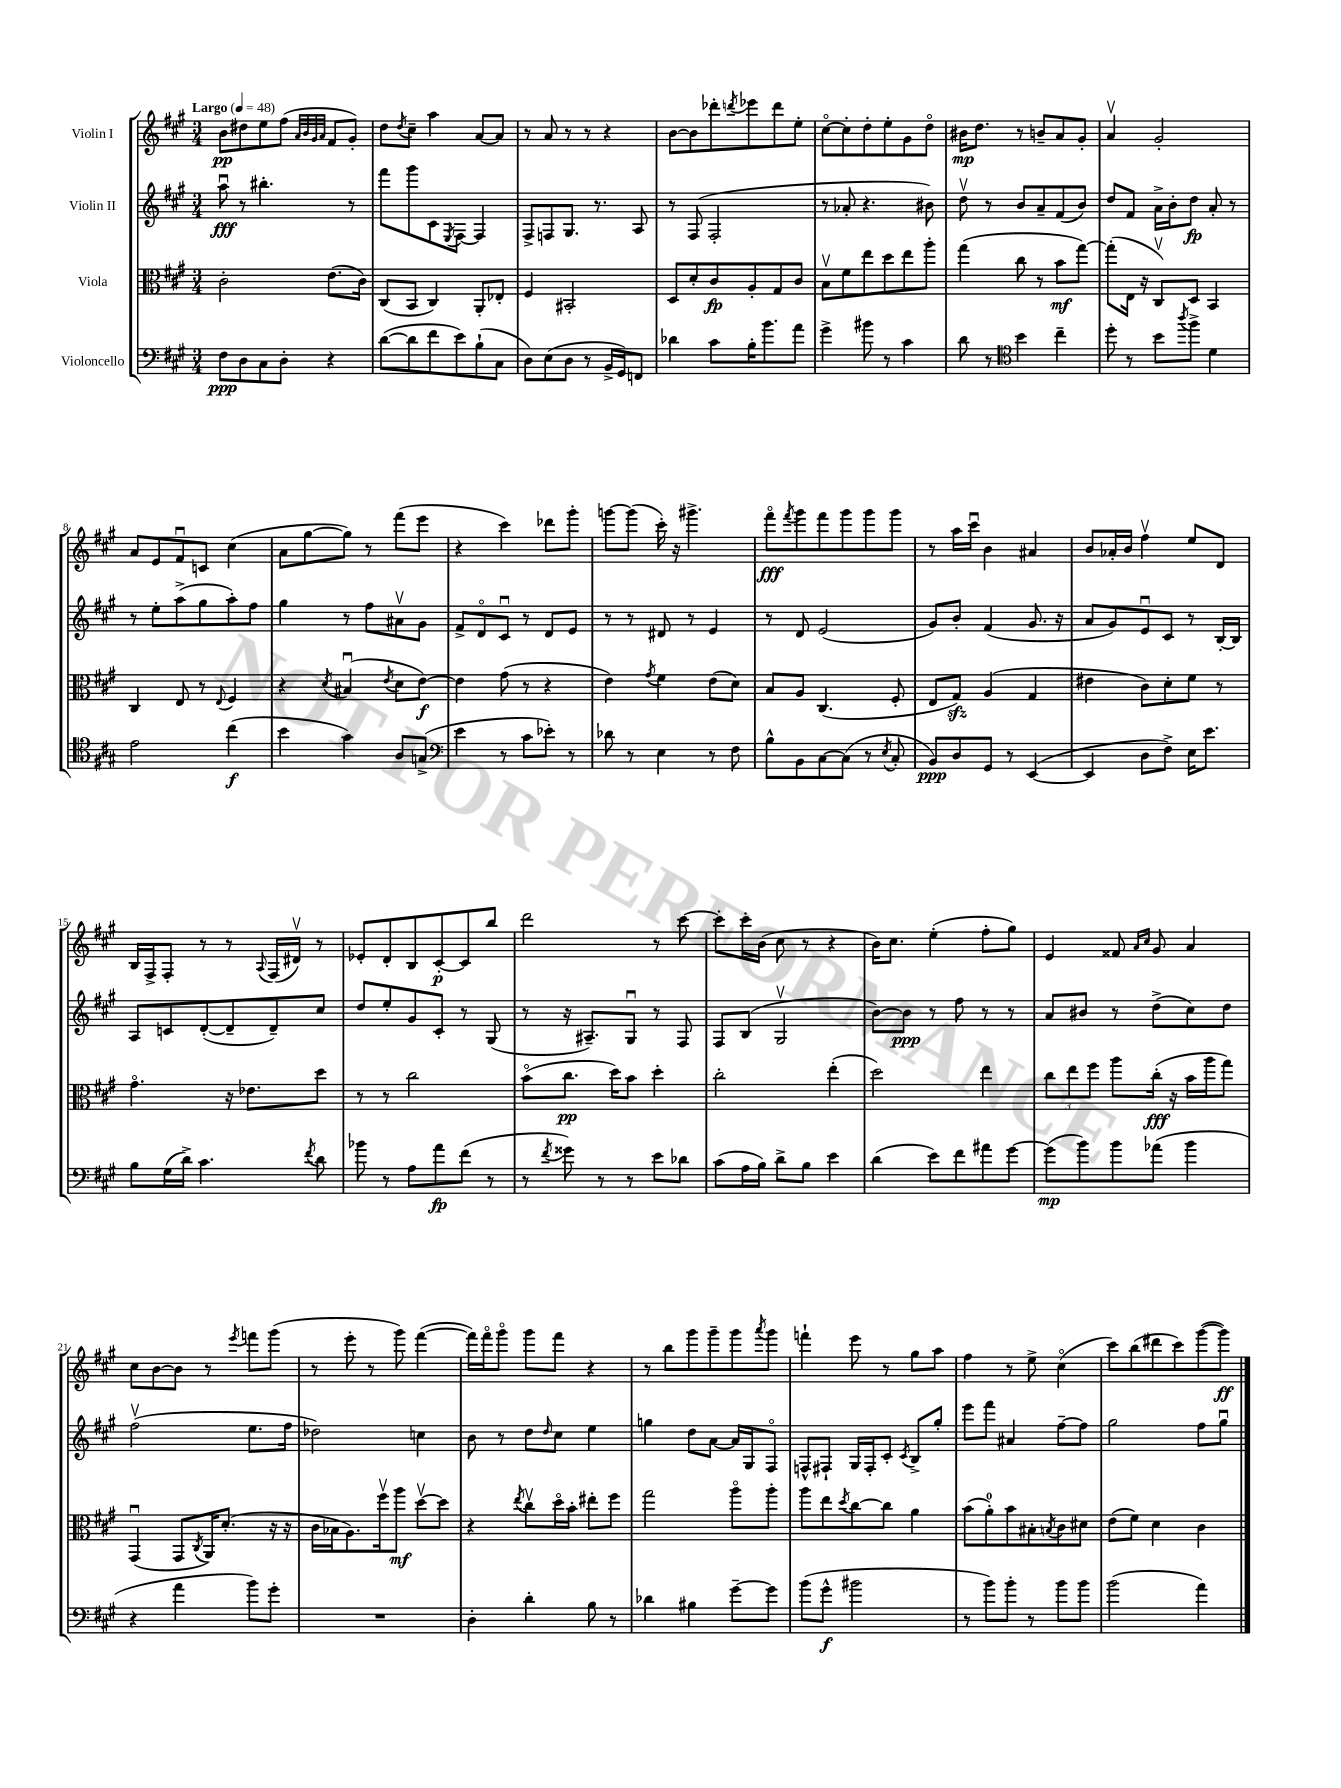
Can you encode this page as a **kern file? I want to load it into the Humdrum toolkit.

**kern	**kern	**kern	**kern
*staff4	*staff3	*staff2	*staff1
*clefF4	*clefC3	*clefG2	*clefG2
*k[f#c#g#]	*k[f#c#g#]	*k[f#c#g#]	*k[f#c#g#]
*M3/4	*M3/4	*M3/4	*M3/4
*MM48	*MM48	*MM48	*MM48
8F#	2c#'	8aau	8b
8D	.	8r	8dd#
8C#	.	4.bb#'	8ee
8D'	.	.	(8ff#
.	.	.	32qqa
.	.	.	32qqb
.	.	.	32qqg#
.	.	.	32qqa
4r	(8.e	.	8f#
.	.	8r	8g#')
.	16c#)	.	.
=	=	=	=
([8d	(8C#	8fff#	8dd
.	.	.	8qdd
8d]	8BB	8ggg#	8cc#~
8f#	4C#)	8c#	4aa
.	.	8qE	.
8e)	.	[8F#	.
(8B`	8AA'	4F#]	[8a
8C#	8E-'	.	8a]
=	=	=	=
8D)	4F#	8F#^	8r
(8E	.	8F	8a
8D	2BB#'	8.G#	8r
8r	.	.	8r
.	.	8.r	.
16BB^	.	.	4r
16GG#)	.	.	.
8FF	.	8A	.
=	=	=	=
4d-	8D	8r	[8b
.	8d'	(8F#	8b]
8c#	8c#	2F#'	8ddd-'
.	.	.	8qddd
16B'	8A'	.	8eee-
8.b	.	.	.
.	8G#	.	8ddd
8a	8c#	.	8ee'
=	=	=	=
4g#^	8Bv	8r	[8cc#o
.	8f#	8a-'	8cc#']
8b#	8ee	4.r	8dd'
8r	8dd	.	8ee'
4c#	8ee	.	8g#
.	8aa'	8b#)	8ddo
=	=	=	=
8d	(4gg#	8ddv	16b#
.	.	.	8.dd
8r	.	8r	.
*clefC4	*	*	*
4b	8cc#	8b	8r
.	8r	8a~	8b~
4cc#~	8b	(8f#	8a
.	[8gg#)	8b)	8g#'
=	=	=	=
8dd'	(8gg#']	8dd	4av
8r	16E	8f#	.
.	16r	.	.
8b	8C#v)	16a^	2g#'
.	.	16b'	.
8qaa	.	.	.
8ff#^	8D	8dd	.
4d	4BB	8a'	.
.	.	8r	.
=	=	=	=
2e	4C#	8r	8a
.	.	8ee'	8e
.	8E	(8aa^	8f#u
.	8r	8gg#	8c
.	8qqE	.	.
(4cc#	4F#	8aa')	(4cc#
.	.	8ff#	.
=	=	=	=
4b	4r	4gg#	8a
.	.	.	[8gg#
.	8qd	.	.
4g#)	(4B#u	8r	8gg#])
.	.	8ff#	8r
.	8qe	.	.
8A	8d	8a#v	(8fff#
(8G^	[8e)	8g#	8eee
=	=	=	=
*clefF4	*	*	*
4e	4e]	8f#^	4r
.	.	8do	.
8r	(8g#	8c#u	4ccc#)
8c#	8r	8r	.
8e-')	4r	8d	8ddd-
8r	.	8e	8ggg#'
=	=	=	=
8d-	4e)	8r	[8ggg
8r	.	8r	(8ggg]
.	8qg#	.	.
4E	4f#	8d#	16ccc#')
.	.	.	16r
.	.	8r	4.ggg#^
8r	(8e	4e	.
8F#	8d)	.	.
=	=	=	=
8B^^	8B	8r	8fff#o
.	.	.	8qfff#
8BB	8A	8d	8ggg#
[8C#	(4.C#	(2e	8fff#
(8C#]	.	.	8ggg#
8r	.	.	8ggg#
8qE	.	.	.
8C#'	8F#'	.	8ggg#
=	=	=	=
8BB)	8E	8g#)	8r
8D	8G#)	8b'	16aa
.	.	.	16ccc#u
8GG#	(4A	(4f#	4b
8r	.	.	.
([4EE	4G#	8.g#	4a#
.	.	16r	.
=	=	=	=
4EE]	4e#	8a	8b
.	.	8g#)	16a-'
.	.	.	16b
8D	8c#)	8eu	4ff#v
8F#^)	8d'	8c#	.
16E	8f#	8r	8ee
8.e	.	.	.
.	8r	[16B'	8d
.	.	16B]	.
=	=	=	=
8B	4.g#o	8A	16B
.	.	.	16F#^
(16G#	.	8c	8F#'
16d^)	.	.	.
4.c#	.	([8d'	8r
.	16r	8d~]	8r
.	8.e-	.	.
.	.	.	8qqA
.	.	8d~)	(16F#
.	.	.	16d#v)
8qf#	.	.	.
8d	8dd	8cc#	8r
=	=	=	=
8b-	8r	8dd	8e-'
8r	8r	8ee'	8d'
8A	2cc#	8g#	8B
8a	.	8c#'	[8c#'
(8f#	.	8r	8c#]
8r	.	(8G#	8bb
=	=	=	=
8r	(8bo	8r	2ddd
8qf#	.	.	.
8g##)	8.cc#	16r	.
.	.	8.A#~)	.
8r	.	.	.
.	16dd)	.	.
8r	8b	8G#u	.
8e	4dd'	8r	8r
8d-	.	8F#	[8ccc#
=	=	=	=
(8c#	2cc#'	8F#	8ccc#']
16A	.	(8B	16ccc#'
16B)	.	.	(16b
8d^	.	2G#v	8cc#
8B	.	.	8r
4e	(4ee'	.	4r
=	=	=	=
(4d	2dd)	[8b)	16b)
.	.	.	8.cc#
.	.	8b]	.
8e)	.	8r	(4ee'
8f#	.	8ff#	.
8a#	4ee	8r	8ff#'
[8g#	.	8r	8gg#)
=	=	=	=
(8g#]	12cc#	8a	4e
.	12ee	.	.
8b)	.	8b#	.
.	12ff#	.	.
8b	8aa	8r	8f##
.	.	.	16qqa
.	.	.	16qqcc#
(8a-	(16cc#'	(8dd^	8g#
.	16r	.	.
4b	16b	8cc#)	4a
.	16aa	.	.
.	8gg#)	8dd	.
=	=	=	=
4r	(4GG#u	(2ff#v	8cc#
.	.	.	[8b
4a	8GG#	.	8b]
.	8qC#	.	.
.	16AA)	.	8r
.	(8.d'	.	.
.	.	.	8qeee
8b)	.	8.ee	8fff
8g#'	16r	.	(8ggg#
.	16r	16ff#	.
=	=	=	=
2.r	16c#	2dd-)	8r
.	16B-	.	.
.	8.A)	.	8eee'
.	.	.	8r
.	16ff#v	.	.
.	8aa	.	8ggg#)
.	[8ddv	4cc	([4fff#
.	8dd]	.	.
=	=	=	=
4D'	4r	8b	16fff#])
.	.	.	16fff#o
.	.	8r	8ggg#o
.	8qee	.	.
4d'	8cc#v	8dd	8ggg#
.	.	16qqdd	.
.	16ddo	8cc#	8fff#
.	16b'	.	.
8B	8ee#'	4ee	4r
8r	8ff#	.	.
=	=	=	=
4d-	2gg#	4gg	8r
.	.	.	8bb
4B#	.	8dd	8ggg#
.	.	[8a	8ggg#~
[8g#~	8aao	16a]	8ggg#
.	.	16G#	.
.	.	.	8qaaa
8g#]	8aa'	8F#o	8ggg#
=	=	=	=
(8b	8aa	8F^^	4fff`
8g#^^	8ee	8F#`	.
.	8qdd	.	.
2b#	[8cc#	16G#	8eee
.	.	16F#'	.
.	8cc#]	8c#'	8r
.	.	8qc#	.
.	4a	8B^	8gg#
.	.	8gg#'	8aa
=	=	=	=
8r	(8b	8eee	4ff#
8b)	8a')	8fff#	.
8b'	8b	4a#	8r
8r	8B#'	.	8ee^
.	8qB	.	.
8b	8c#	[8ff#~	(4cc#o
8b	8d#	8ff#]	.
=	=	=	=
(2b	(8e	2gg#	8ccc#)
.	8f#)	.	(8bb
.	4d	.	8ddd#
.	.	.	8ccc#)
4a)	4c#	8ff#	([8ggg#
.	.	8gg#u	8ggg#])
==	==	==	==
*-	*-	*-	*-
